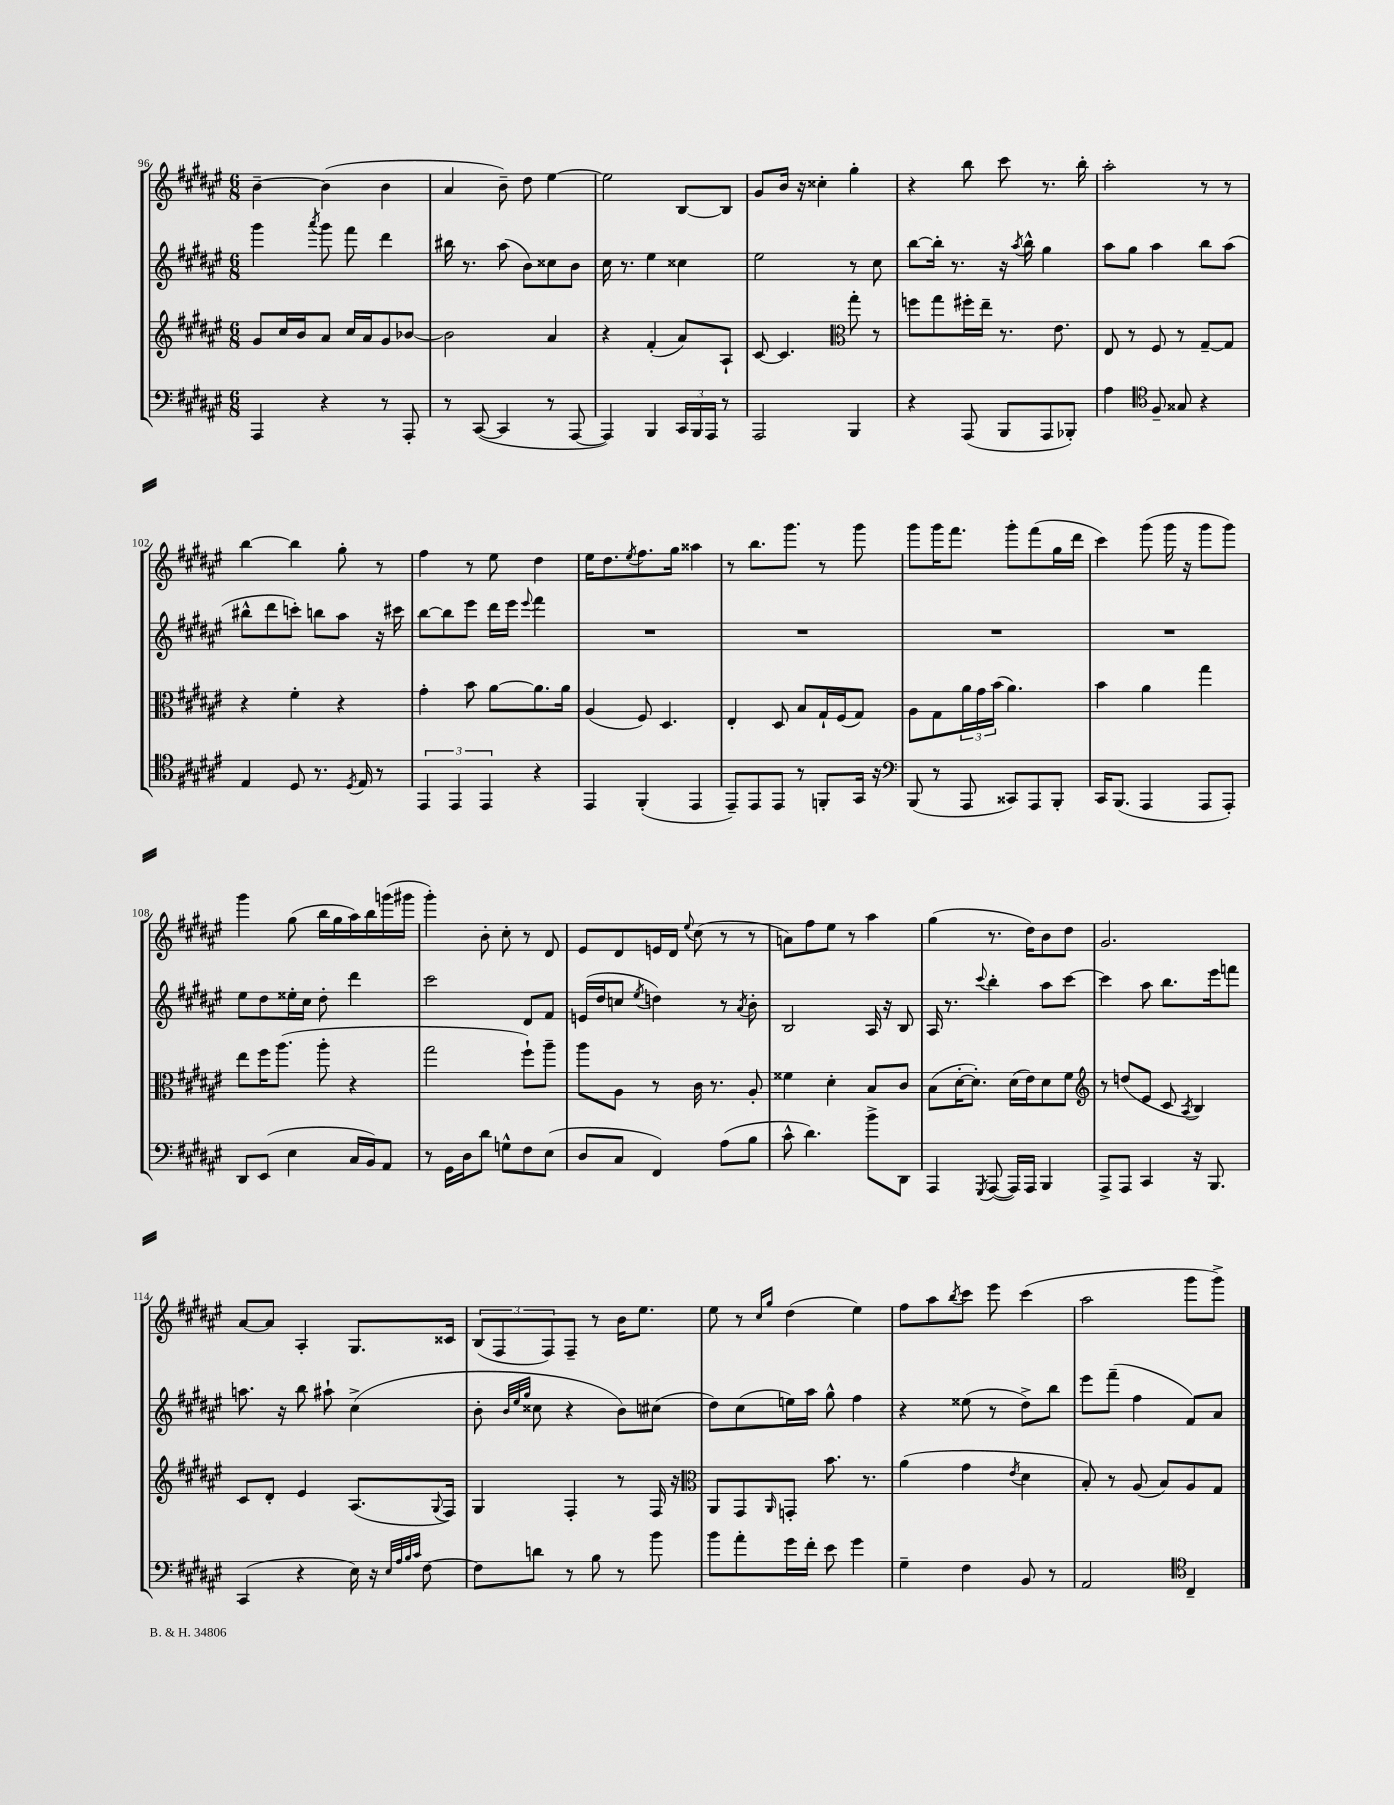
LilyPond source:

<<
\new StaffGroup <<
\new Staff = "s0" {
    \clef treble \key fis \major \numericTimeSignature \time 6/8
    b'4~-- b'4( b'4 |
    ais'4 b'8--) dis''8 eis''4~ |
    eis''2 b8~ b8 |
    gis'8 b'16 r16 cisis''4-. gis''4-. |
    r4 b''8 cis'''8 r8. b''16-. |
    ais''2-. r8 r8 |
    b''4~ b''4 gis''8-. r8 |
    fis''4 r8 eis''8 dis''4 |
    eis''16 dis''8. \acciaccatura { eis''8 } fis''8. gis''16 aisis''4 |
    r8 b''8. gis'''8. r8 gis'''8 |
    gis'''8 gis'''16 fis'''8. gis'''8-. fis'''8( gis''16 dis'''16 |
    cis'''4) gis'''8( gis'''16 r16 gis'''8 gis'''8) |
    gis'''4 gis''8( b''16 gis''16 ais''16) b''16 g'''16( gis'''16 |
    gis'''4-.) b'8-. cis''8-. r8 dis'8 |
    eis'8 dis'8 e'16 dis'16 \appoggiatura { eis''8 } cis''8( r8 r8 |
    a'8) fis''8 eis''8 r8 ais''4 |
    gis''4( r8. dis''16) b'8 dis''8 |
    gis'2. |
    ais'8~ ais'8 ais4-. gis8. cisis'16 |
    \tuplet 3/2 { b8( fis8 fis8) } fis8-- r8 b'16 eis''8. |
    eis''8 r8 \grace { cis''16 gis''16 } dis''4( eis''4) |
    fis''8 ais''8 \acciaccatura { b''8 } cis'''8 eis'''8 cis'''4( |
    ais''2 gis'''8 gis'''8->) \bar "|." |
}
\new Staff = "s1" {
    \clef treble \key fis \major \numericTimeSignature \time 6/8
    gis'''4 \acciaccatura { ais'''8 } gis'''8 fis'''8 dis'''4 |
    bis''16 r8. ais''8( b'8) cisis''8 b'8 |
    cis''16 r8. eis''4 cisis''4 |
    eis''2 r8 cis''8 |
    b''8~ b''16-. r8. r16 \acciaccatura { ais''8 } b''16-^ gis''4 |
    ais''8 gis''8 ais''4 b''8 ais''8( |
    bis''8-^ dis'''8 c'''8-.) b''8 ais''8 r16 cis'''16 |
    b''8~ b''8 eis'''8 dis'''16 eis'''16 \appoggiatura { eis'''8 } fis'''4 |
    R2. |
    R2. |
    R2. |
    R2. |
    eis''8 dis''8 eisis''16-. cis''16 dis''8-. dis'''4 |
    cis'''2 dis'8 fis'8 |
    e'16( dis''16 c''8 \acciaccatura { eis''8 } d''4) r8 \acciaccatura { ais'8 } b'8-. |
    b2 ais16 r16 b8 |
    ais16 r8. \appoggiatura { cis'''8 } b''4-. ais''8 cis'''8~ |
    cis'''4 ais''8 b''8. eis'''16 f'''8 |
    a''8. r16 b''8 ais''8-! cis''4->( |
    b'8-. \grace { b'32 eis''32 gis''32 } cisis''8 r4 b'8) cis''8( |
    dis''8) cis''8( e''16) ais''16 gis''8-^ fis''4 |
    r4 eisis''8( r8 dis''8->) b''8 |
    eis'''8 fis'''8--( fis''4 fis'8) ais'8 \bar "|." |
}
\new Staff = "s2" {
    \clef treble \key fis \major \numericTimeSignature \time 6/8
    gis'8 cis''16 b'16 ais'8 cis''16 ais'16 gis'8 bes'8~ |
    bes'2 ais'4 |
    r4 fis'4-.( ais'8) ais8-! |
    cis'8~ cis'4. \clef alto gis''8-. r8 |
    f''8 gis''8 fis''16-. eis''16-- r8. eis'8. |
    eis8 r8 fis8 r8 gis8~-- gis8 |
    r4 fis'4-. r4 |
    gis'4-. b'8 ais'8~ ais'8. ais'16 |
    ais4( fis8) dis4. |
    eis4-. dis8 b8 gis16-! fis16( gis8) |
    ais8 gis8 \tuplet 3/2 { ais'16 gis'16 b'16( } ais'4.) |
    b'4 ais'4 gis''4 |
    eis''8 fis''16 ais''8.( ais''8-. r4 |
    gis''2 fis''8-!) ais''8-- |
    ais''8 ais8 r8 cis'16 r8. ais8-. |
    fisis'4 dis'4-. b8 cis'8 |
    b8( dis'16~-. dis'8.-.) dis'16( eis'16) dis'8 fis'8 |
    \clef treble r8 d''8( eis'8 cis'8 \acciaccatura { ais8 } b4) |
    cis'8 dis'8-. eis'4 ais8.( \appoggiatura { gis8 } fis16) |
    gis4 fis4-. r8 fis16 r16 |
    \clef alto ais,8 gis,8 \grace { ais,16 } g,8-. b'8. r8. |
    ais'4( gis'4 \acciaccatura { eis'8 } dis'4 |
    b8-.) r8 ais8( b8) ais8 gis8 \bar "|." |
}
\new Staff = "s3" {
    \clef bass \key fis \major \numericTimeSignature \time 6/8
    ais,,4 r4 r8 ais,,8-. |
    r8 cis,8~( cis,4 r8 ais,,8~ |
    ais,,4) b,,4 \tuplet 3/2 { cis,16 b,,16 ais,,16 } r8 |
    ais,,2 b,,4 |
    r4 ais,,8( b,,8 ais,,8 bes,,8-.) |
    ais4 \clef tenor fis8-- gisis8 r4 |
    eis4 dis8 r8. \acciaccatura { dis8 } eis16 r8 |
    \tuplet 3/2 { eis,4 eis,4 eis,4 } r4 |
    eis,4 fis,4-.( eis,4 |
    eis,8--) eis,8 eis,8 r8 f,8-. gis,16 r16 |
    \clef bass b,,8( r8 ais,,8 cisis,8) ais,,8 b,,8-. |
    cis,16 b,,8.( ais,,4 ais,,8 ais,,8-.) |
    dis,8 eis,8( eis4 cis16 b,16) ais,8 |
    r8 gis,16 dis16 dis'8 g8-^ fis8 eis8( |
    dis8 cis8 fis,4) ais8( b8 |
    cis'8-^ dis'4.) b'8-> dis,8 |
    ais,,4 \acciaccatura { gis,,8 } ais,,8~( ais,,16) ais,,16 b,,4 |
    ais,,8-> ais,,8 cis,4 r16 b,,8. |
    cis,4( r4 eis16) r16 \grace { eis32 ais32 b32 cis'32 } fis8~ |
    fis8 d'8 r8 b8 r8 b'8 |
    b'8 ais'8-. gis'16 fis'16-. eis'8 gis'4 |
    gis4-- fis4 b,8 r8 |
    ais,2 \clef tenor cis4-- \bar "|." |
}
>>
>>
\layout { \context { \Score currentBarNumber = #96 } }
